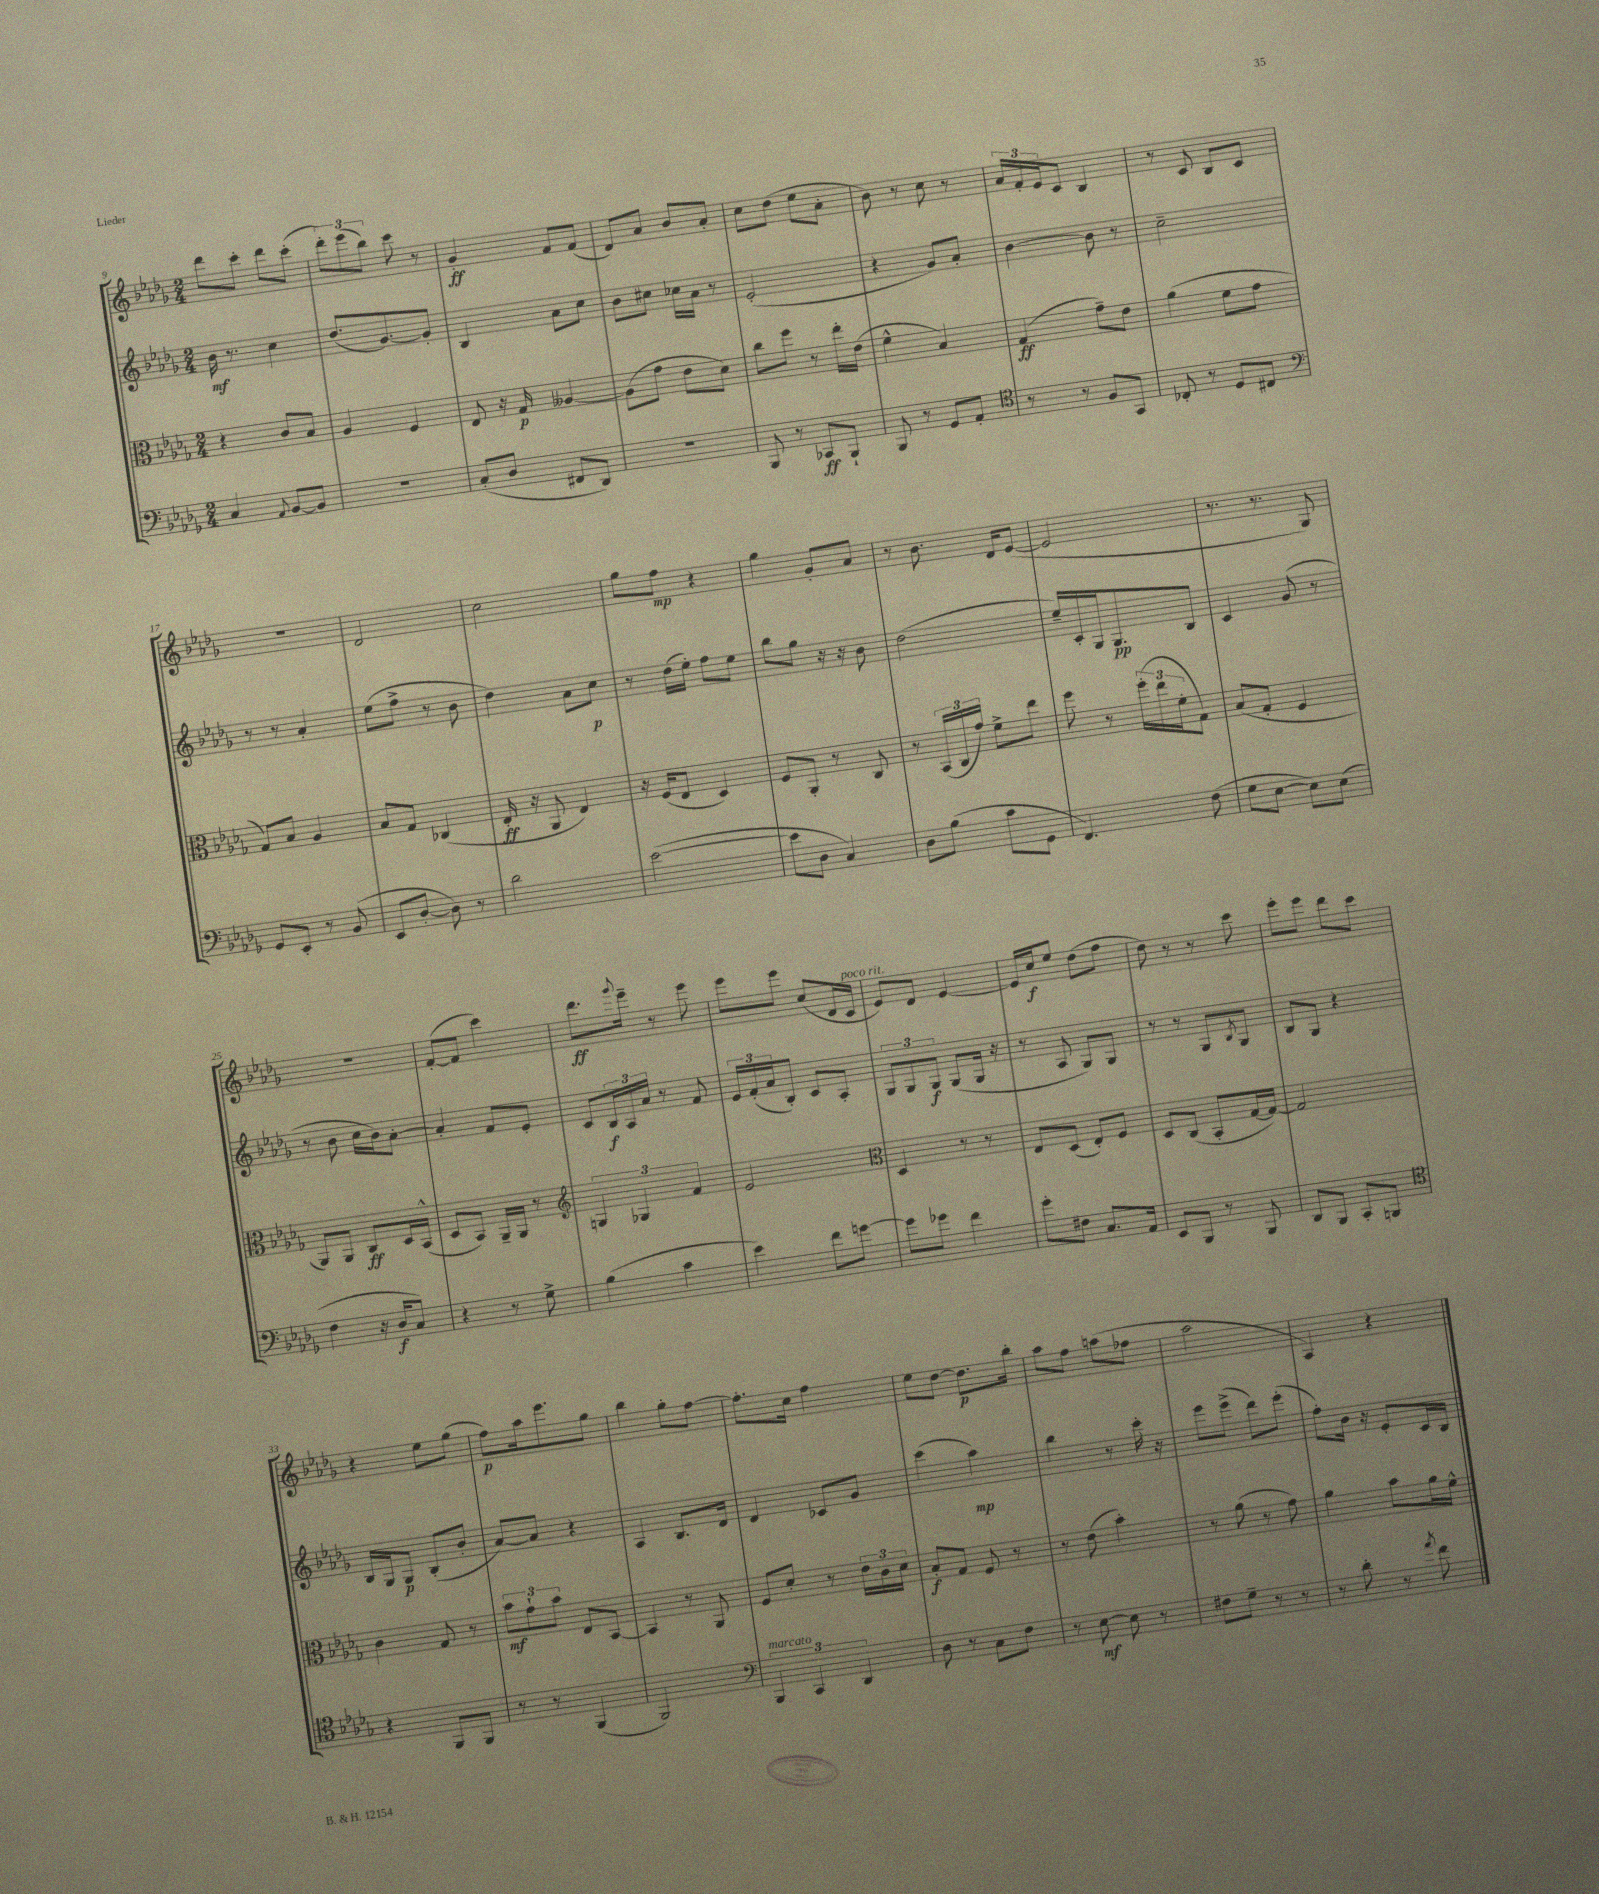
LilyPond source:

<<
\new StaffGroup <<
\new Staff = "s0" {
    \clef treble \key des \major \numericTimeSignature \time 2/4
    des'''8 c'''8-. des'''8 c'''8-.( |
    \tuplet 3/2 { des'''8-.) ees'''8( bes''8) } c'''8 r8 |
    ges'4-.\ff f'8 f'8( |
    des'8) aes'8 bes'8 aes'8-. |
    c''8 des''8( ees''8 aes'8-. |
    bes'8) r8 c''8 r8 |
    \tuplet 3/2 { aes'16 f'16-. ees'16 } c'8 bes4 |
    r8 c'8 bes8 c'8 |
    r2 |
    des'2 |
    c''2 |
    ges''8 f''8\mp r4 |
    ges''4 ges'8-. aes'8 |
    r8 bes'8. des'16 ees'8~( |
    ees'2 |
    r8. r8. ges8) |
    r2 |
    f'8~-.( f'8 c'''4) |
    des'''8.\ff \appoggiatura { ges'''8 } ees'''16-- r8 ees'''8 |
    ees'''8 ees'''8 c''8( des'16 c'16^\markup { \italic "poco rit." } |
    ees'8) des'8 ees'4~ |
    ees'16 c''16\f ees''8 des''8( f''8 |
    des''8) r8 r8 c'''8 |
    ees'''8-. ees'''8 des'''8 c'''8 |
    r4 ees''8 ges''8( |
    f''8\p) aes''16 ees'''8. ges''8 |
    bes''4 ges''8-. f''8~ |
    f''8.-. c''16 f''4 |
    ees''8 des''8~ des''8.\p bes''16-. |
    aes''8 f''8 a''8( fes''8 |
    aes''2 |
    aes4) r4 \bar "|." |
}
\new Staff = "s1" {
    \clef treble \key des \major \numericTimeSignature \time 2/4
    bes'16\mf r8. c''4 |
    des''8.( ges'8.~) ges'8-. |
    bes4 aes'8 c''8 |
    bes'8 cis''8 ces''16 aes'16 r8 |
    ees'2-.( |
    r4 ges'8) aes'8-. |
    bes'4~ bes'8 r8 |
    c''2-- |
    r8 r8 aes'4-. |
    ees''8( f''8-> r8 bes'8 |
    des''4) aes'8 c''8\p |
    r8 des''16( ees''16-.) f''8 ees''8 |
    bes''8 ges''8 r16 r16 bes'8 |
    des''2( |
    ees''16--) c'16-. ges16 ges8.\pp bes8 |
    c'4 ges'8( r8 |
    r8 bes'8 c''16 bes'16) aes'8~-. |
    aes'4-. f'8 ees'8-. |
    c'8 \tuplet 3/2 { bes16\f aes16 aes'16 } r8 f'8 |
    \tuplet 3/2 { ees'16 f'16-.( aes'16 } bes8-.) c'8 aes8-. |
    \tuplet 3/2 { ges8 ges8 ges8\f } ges8( ges16 r16 |
    r8 aes8 ges8) ges8 |
    r8 r8 ges8 \acciaccatura { bes8 } ges8 |
    bes8 ges8 r4 |
    bes16 ges16 ges8\p bes8-.( bes'8-. |
    aes'8~) aes'8 r4 |
    aes4 bes8. des'16 |
    des'4 ces'8 ges'8 |
    c'''4( aes''4\mp) |
    bes''4 r8 c'''16-. r16 |
    ees'''8 ees'''8->( des'''8) ees'''8-.( |
    f''8-.) bes'16 r16 ees'8-. c'16 bes16 \bar "|." |
}
\new Staff = "s2" {
    \clef alto \key des \major \numericTimeSignature \time 2/4
    r4 c'8 bes8 |
    aes4 f4 |
    ees8 r16 ges16\p aeses4~ |
    aeses8( ges'8 ees'8 des'8) |
    c''8 f''8 r8 ees''16-. ees'16( |
    f'4-^ bes4) |
    ges4\ff( ges'8--) ees'8 |
    aes'4( f'8 ges'8 |
    ges8) bes8 aes4 |
    bes8 ges8 ces4( |
    ees16-.\ff r16 aes,8 ees4) |
    r16 f16( ees8 des4) |
    f8 aes,8-. r8 c8 |
    r8 \tuplet 3/2 { bes,16( c16 ges'16) } f'8-> ees''8 |
    f''8 r8 \tuplet 3/2 { f''16-.( ees''16 f'16-. } ges8) |
    bes8( ges8-. f4 |
    aes,8) aes,8 c8\ff des16 bes,16-^( |
    des8 bes,8) aes,16-- aes,16 r8 |
    \clef treble \tuplet 3/2 { g4 ges4 f'4 } |
    ees'2 |
    \clef alto des4 r8 r8 |
    ees8 des8( ees8-.) f8 |
    des8 c8( bes,8-. ges16~ ges16~) |
    ges2 |
    c'4 ges8 r8 |
    \tuplet 3/2 { bes'8\mf ges'8-! bes'8 } ees8 bes,8~ |
    bes,4 r8 aes,8 |
    f8 des'8-. r8 \tuplet 3/2 { ees'16 c'16 des'16 } |
    bes8-.\f ges8 f8 r8 |
    r8 ees'8( bes'4-.) |
    r8 aes'8( r8 ges'8) |
    aes'4 bes'8 aes'16 f'16-^ \bar "|." |
}
\new Staff = "s3" {
    \clef bass \key des \major \numericTimeSignature \time 2/4
    c4 \appoggiatura { aes,8 } bes,8~ bes,8 |
    r2 |
    c8-.( des8 fis,8 des,8) |
    r2 |
    bes,,8 r8 ces,8\ff bes,,8-! |
    bes,,8 r8 ges,8 aes,8-. |
    \clef tenor r8 r8 f8 ges,8 |
    ces8-. r8 des8 cis8 |
    \clef bass ges,8 ees,8-. r8 bes,8( |
    ees,8 des8~-. des8) r8 |
    des'2 |
    ees'2~( |
    ees'8 des8 c4) |
    des8 bes8( c'8 ges,8 |
    f,4.) f8( |
    ges8 ees8~ ees8) ees8( |
    f4 r16 des16\f c8) |
    r4 r8 ges8-> |
    bes4( c'4 |
    ees'4) f'8 g'8~ |
    g'8 ges'8 f'4 |
    ges'8-. fis8 c8. aes,16 |
    ees,8 bes,,8 r8 bes,,8 |
    des,8 bes,,8 c,8-. b,,8 |
    \clef tenor r4 f,8 f,8 |
    r8 r8 f,4( |
    f,2) |
    \clef bass \tuplet 3/2 { bes,,4^\markup { \italic "marcato" } c,4 des,4 } |
    des8 r8 c8 f8 |
    r8 ees8~\mf ees8 r8 |
    fis8 ges8-- r8 r8 |
    r8 des'8-. r8 \acciaccatura { aes'8 } f'8 \bar "|." |
}
>>
>>
\layout { \context { \Score currentBarNumber = #9 } }
